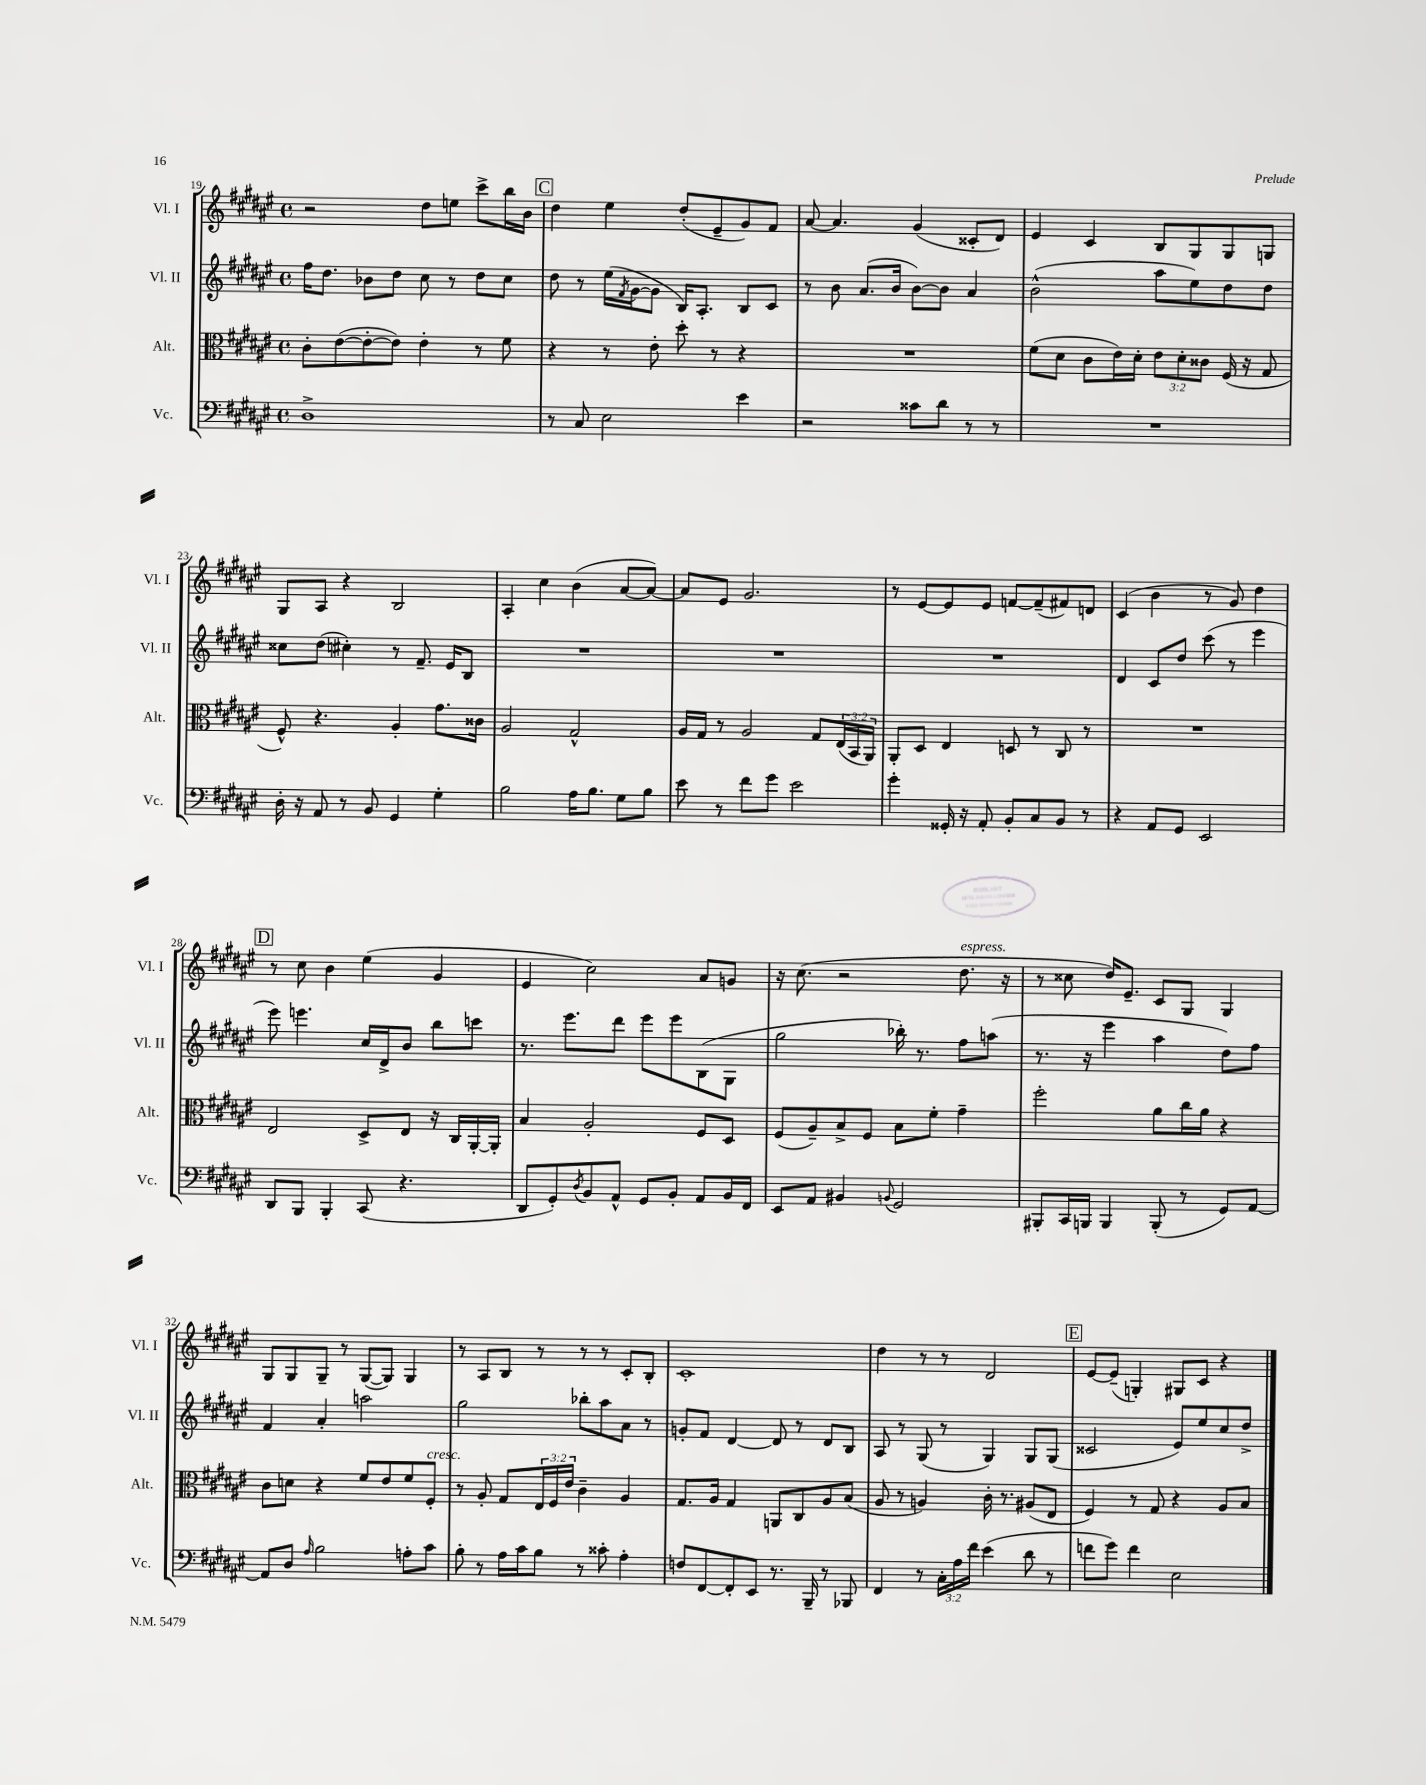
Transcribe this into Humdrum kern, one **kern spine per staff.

**kern	**kern	**kern	**kern
*part4	*part3	*part2	*part1
*staff4	*staff3	*staff2	*staff1
*I"Vc.	*I"Alt.	*I"Vl. II	*I"Vl. I
*I'Vc.	*I'Alt.	*I'Vl. II	*I'Vl. I
*clefF4	*clefC3	*clefG2	*clefG2
*k[f#c#g#d#a#e#]	*k[f#c#g#d#a#e#]	*k[f#c#g#d#a#e#]	*k[f#c#g#d#a#e#]
*M4/4	*M4/4	*M4/4	*M4/4
*met(c)	*met(c)	*met(c)	*met(c)
=19	=19	=19	=19
1D#^	8c#'\L	16ff#\KL	2r
.	.	8.dd#\J	.
.	([8e#\	.	.
.	8e#'\_	8b-X\L	.
.	8e#\J])	8dd#\J	.
.	4e#'\	8cc#\	8dd#\L
.	.	8r	8een\J
.	8r	8dd#\L	8ccc#^\L
.	8f#\	8cc#\J	16bb\L
.	.	.	16b\JJ
!!LO:REH:place=s1:t=C
=20	=20	=20	=20
8r	4r	8dd#\	4dd#\
8C#/	.	8r	.
2E#\	8r	(16ee#\LL	4ee#\
.	.	8qf#/	.
.	.	[16g#\J	.
.	8e#'\	8g#\J]	.
.	8dd#'\	16B/KL)	(8dd#'/L
.	.	8.A#'/J	.
.	8r	.	8e#~/
4e#\	4r	8B/L	8g#/)
.	.	8c#/J	8f#/J
=21	=21	=21	=21
2r	1r	8r	[8a#/
.	.	8b\	4.a#/]
.	.	(8.a#/L	.
.	.	16b/Jk	.
8c##X\L	.	[8b\L)	(4g#/
8d#\J	.	8b\J]	.
8r	.	4a#/	8c##X'/L
8r	.	.	8d#/J)
=22	=22	=22	=22
1r	(8f#\L	(2b^^\	4e#/
.	8d#\J	.	.
.	8c#\L	.	4c#/
.	16e#\L)	.	.
.	16d#'\JJ	.	.
.	12e#\L	8aa#\L	8B/L
.	12d#'\	.	.
.	.	8ee#\)	8G#/
.	12c##X\J	.	.
.	(16F#/	8dd#\	8G#/
.	16r	.	.
.	8G#/	8dd#\J	8Gn/J
!!LO:LB:g=z
=23	=23	=23	=23
16D#'\	8F#^^/)	8cc##X\L	8G#/L
16r	.	.	.
8AA#/	4.r	(8dd#\J	8A#/J
8r	.	4cc#X'\)	4r
8BB/	.	.	.
4GG#/	4A#'/	8r	2B/
.	.	8.f#~/	.
4G#'\	8.g#\L	.	.
.	.	16e#/KL	.
.	.	8B/J	.
.	16c##X\Jk	.	.
=24	=24	=24	=24
2B\	2A#/	1r	4A#'/
.	.	.	4cc#\
16A#\KL	2G#^^/	.	(4b\
8.B\J	.	.	.
8G#\L	.	.	[8a#/L
8B\J	.	.	8a#/J_)
=25	=25	=25	=25
8e#\	16A#/LL	1r	8a#/L]
.	16G#/JJ	.	.
8r	8r	.	8e#/J
8f#\L	2A#/	.	2.g#/
8g#\J	.	.	.
2e#\	.	.	.
.	8G#/L	.	.
.	(24E#/L	.	.
.	24BB/	.	.
.	24AA#/JJ)	.	.
=26	=26	=26	=26
4g#'\	8AA#'/L	1r	8r
.	8D#/J	.	[8e#/L
16GG##X'/	4E#/	.	8e#/]
16r	.	.	.
8AA#'/	.	.	8e#/J
8BB'/L	8Dn/	.	[8fn/L
8C#/	8r	.	(8f~/]
8BB/J	8C#/	.	8f#X/)
8r	8r	.	8dn/J
=27	=27	=27	=27
4r	1r	4d#/	(4c#/
8AA#/L	.	8c#/L	4b\
8GG#/J	.	8dd#/J	.
2EE#/	.	(8ccc#\	8r
.	.	8r	8g#/)
.	.	4eee#\	4dd#\
!!LO:LB:g=z
!!LO:REH:place=s1:t=D
=28	=28	=28	=28
8DD#/L	2E#/	8eee#\)	8r
8BBB/J	.	4.eeen\	8cc#\
4BBB'/	.	.	4b\
(8CC#/	8D#^/L	16cc#/LL	(4ee#\
.	.	16d#^/J	.
4.r	8E#/J	8b/J	.
.	16r	8bb\L	4g#/
.	16C#/LL	.	.
.	[16AA#'/	8cccn\J	.
.	16AA#'/JJ]	.	.
=29	=29	=29	=29
8DD#/L	4B/	8.r	4e#/
8GG#'/)	.	.	.
.	.	8.eee#\L	.
8qD#/	.	.	.
8BB/	2A#'/	.	2cc#\)
8AA#^^/J	.	8ddd#\J	.
8GG#/L	.	8eee#\L	.
8BB'/J	.	8eee#\	.
8AA#/L	8F#/L	(8B\	8a#/L
16BB/L	8D#/J	8G#\J	8gn/J
16FF#/JJ	.	.	.
=30	=30	=30	=30
8EE#/L	(8F#/L	2gg#\	16r
.	.	.	(8.cc#\
8AA#/J	8A#~/)	.	.
4BB#X/	8B^/	.	2r
.	8F#/J	.	.
8qqBBn/	.	.	.
2GG#/	8B\L	16bb-X'\)	.
.	.	8.r	.
.	8f#'\J	.	.
!	!	!	!LO:TX:a:i:t=espress.
.	4g#~\	8ff#\L	8.dd#\
.	.	(8aan\J	.
.	.	.	16r
=31	=31	=31	=31
8BBB#X'/L	2ff#'\	8.r	8r
16CC#/L	.	.	8cc##X\
16BBBn/JJ	.	16r	.
4BBB/	.	4eee#\	16dd#/KL)
.	.	.	8.e#~/J
(8BBB'/	8a#\L	4aa#\	8c#/L
8r	16cc#\L	.	8G#/J
.	16a#\JJ	.	.
8GG#/L)	4r	8dd#\L)	4G#/
[8AA#/J	.	8ff#\J	.
!!LO:LB:g=z
=32	=32	=32	=32
8AA#/L]	8c#\L	4f#/	8G#/L
8D#/J	8dn\J	.	8G#/
16qqA#/	.	.	.
2B\	4r	4a#'/	8G#~/J
.	.	.	8r
.	8f#/L	2aan\	([8G#/L
.	8e#/	.	8G#/J])
8An'\L	8f#/	.	4G#/
!	!LO:TX:a:i:t=cresc.	!	!
8c#\J	8F#'/J	.	.
=33	=33	=33	=33
8B'\	8r	2gg#\	8r
8r	8A#'/	.	8A#/L
16A#\LL	8G#/L	.	8B/J
16c#\J	.	.	.
8B\J	24E#/L	.	8r
.	24F#/	.	.
.	24e#/JJ	.	.
8r	4c#~\	8bb-X'\L	8r
8c##X'\	.	8aa#\	8r
4A#'\	4A#/	8a#\J	8c#'/L
.	.	8r	8B'/J
=34	=34	=34	=34
8Fn/L	8.G#/L	8gn'/L	1c#'
[8FF#/	.	8f#/J	.
.	16A#/Jk	.	.
8FF#'/]	4G#/	[4d#/	.
8EE#/J	.	.	.
8.r	8AAn/L	8d#/]	.
.	8C#/	8r	.
16BBB~/	.	.	.
8r	8A#/	8d#/L	.
8BBB-X/	(8B/J	8B/J	.
=35	=35	=35	=35
4FF#/	8A#/	8A#/	4dd#\
.	8r	8r	.
8r	4An/)	(8G#/	8r
24C#'\LL	.	8r	8r
24A#\	.	.	.
24f#\JJ	.	.	.
(4e#\	16c#'\	4G#/)	2d#/
.	8.r	.	.
8d#\	(8A#X/L	8G#/L	.
8r	8E#/J	(8G#/J	.
!!LO:REH:place=s1:t=E
=36	=36	=36	=36
8fn\L	4F#/)	2c##X/	[8e#/L
8g#\J)	.	.	(8e#~/J]
4f\	8r	.	4Gn'/)
.	8G#/	.	.
2E#\	4r	8e#/L)	8G#X/L
.	.	8ee#/	8c#/J
.	8A#/L	8cc#/	4r
.	8B/J	8dd#^/J	.
==	==	==	==
*-	*-	*-	*-
